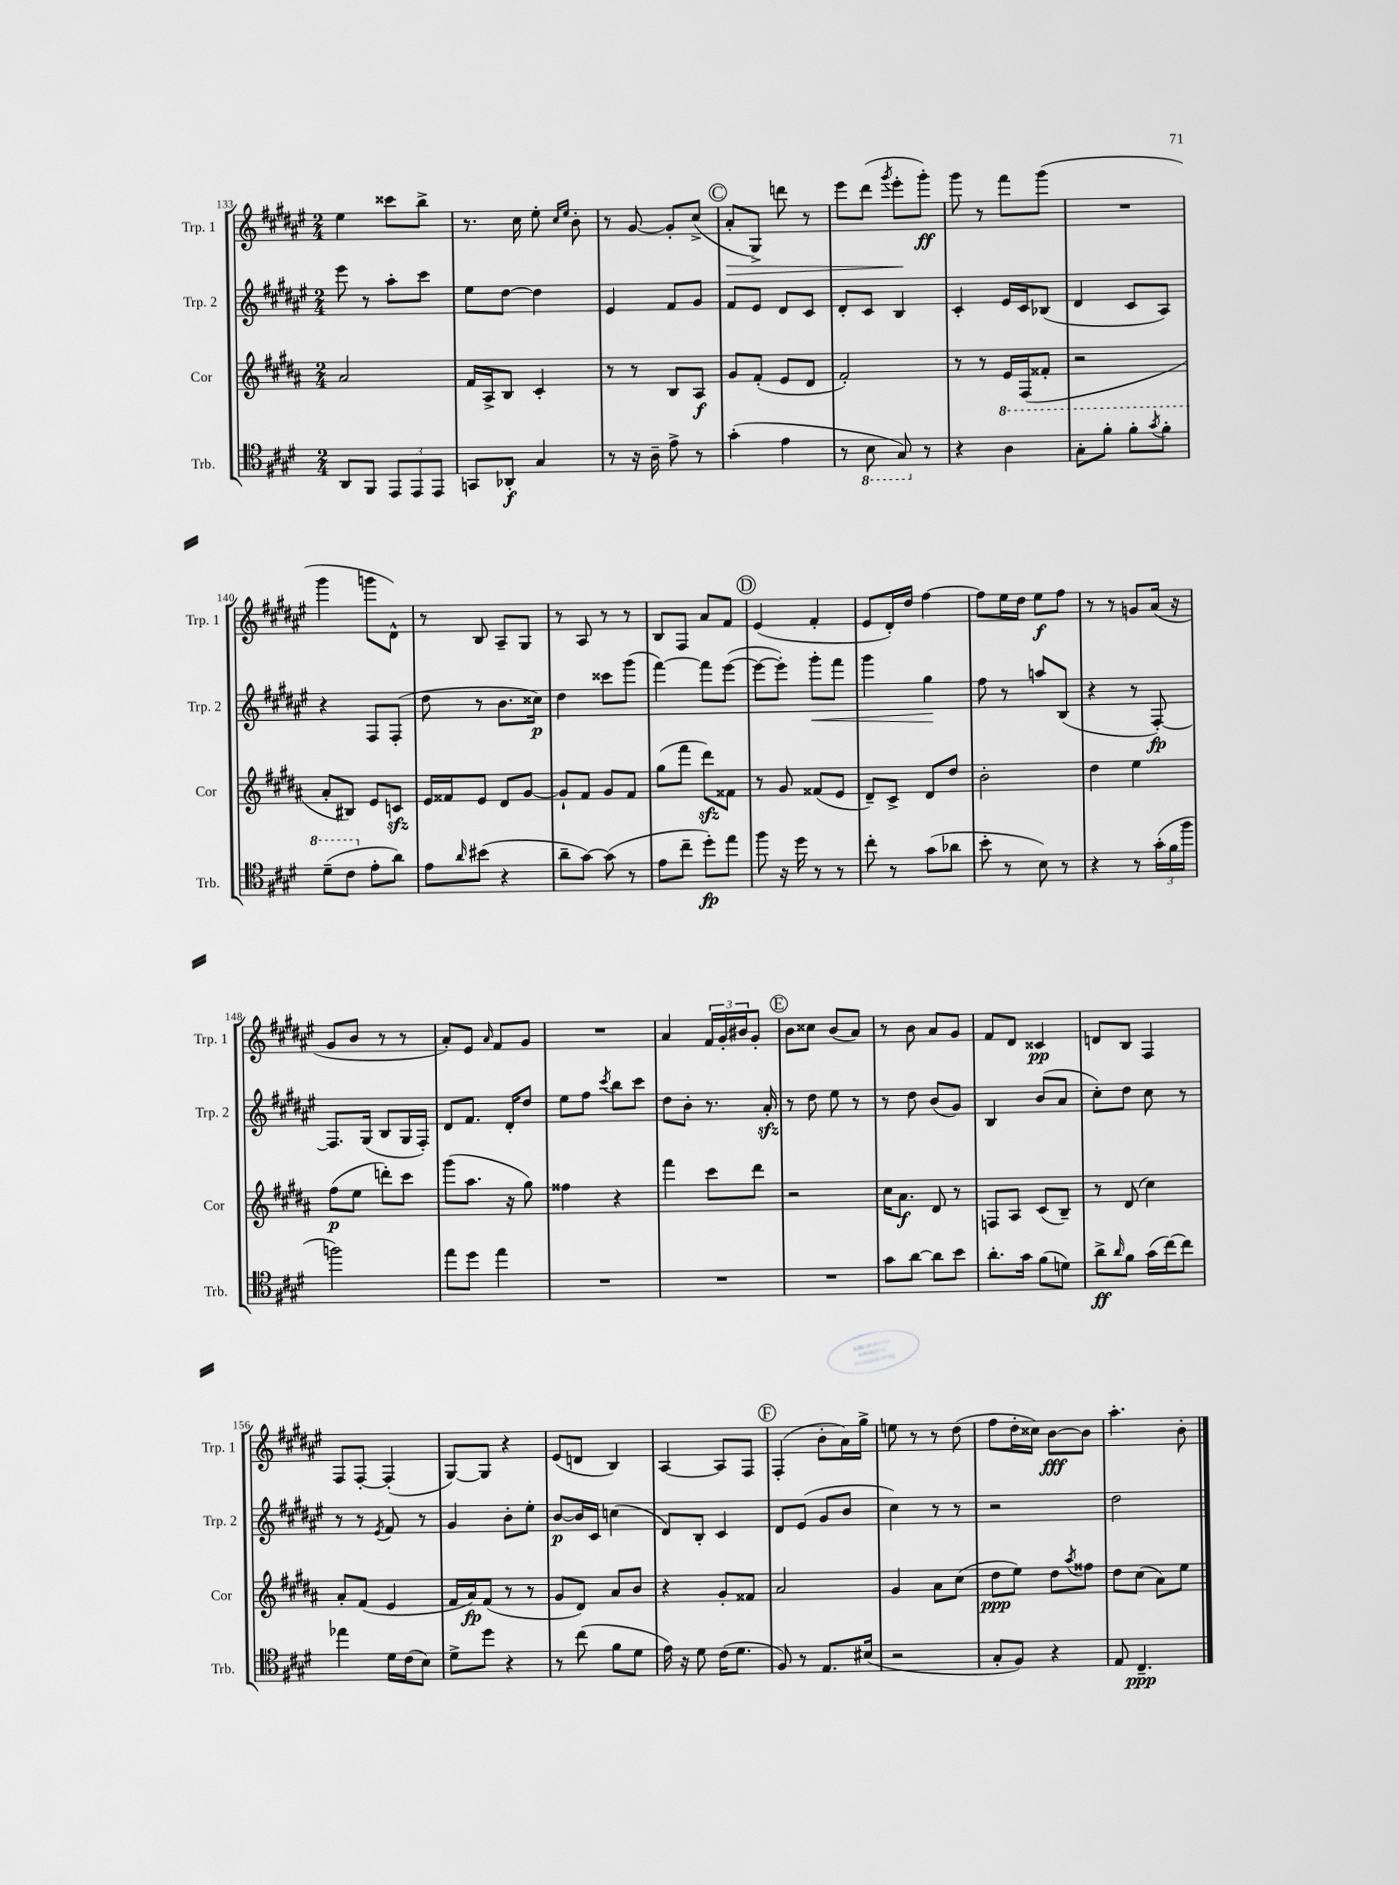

**kern	**kern	**kern	**kern
*staff4	*staff3	*staff2	*staff1
*clefC4	*clefG2	*clefG2	*clefG2
*k[f#c#g#d#]	*k[f#c#g#d#a#]	*k[f#c#g#d#a#e#]	*k[f#c#g#d#a#e#]
*M2/4	*M2/4	*M2/4	*M2/4
8AA	2a#	8eee#	4ee#
8FF#	.	8r	.
12EE	.	8aa#'	8ccc##
12EE	.	.	.
.	.	8ccc#	8bb^
12EE	.	.	.
=	=	=	=
8GG	16f#	8ee#	8.r
.	16A#^	.	.
8AA-'	8B	[8dd#	.
.	.	.	16cc#
4G#	4c#'	4dd#]	8ee#'
.	.	.	16qqcc#
.	.	.	16qqee#
.	.	.	8b'
=	=	=	=
8r	8r	4e#	8r
16r	8r	.	[8g#
16A~	.	.	.
8e^	8B	8f#	8g#']
8r	8A#	8g#	(8cc#^
=	=	=	=
(4g#'	8g#	8f#	8a#'
.	(8f#'	8e#	8G#^)
4e	8e	8d#	8ddd
.	8d#	8c#	8r
=	=	=	=
8r	2f#')	8d#'	8eee#
8BB	.	8c#	(8ddd#
.	.	.	8qggg#
8GG#)	.	4B	8eee#'
8r	.	.	8ggg#')
=	=	=	=
4r	8r	4c#'	8ggg#
.	8r	.	8r
4a	16e	16e#	8fff#
.	(16F#	16c#	.
.	8f##'	(8B-	(8ggg#
=	=	=	=
8g#'	2r	4d#	2r
8ff#'	.	.	.
8ff#'	.	8c#	.
8qgg#	.	.	.
8ff#'	.	8A#)	.
=	=	=	=
(8dd#~	8a#'	4r	4ggg#
8cc#	8B#)	.	.
8e'	8e	8F#	8ggg
8a)	8c	(8F#'	8d#^^)
=	=	=	=
8e	16e	8dd#	8r
.	16f##	.	.
16qqa	.	.	.
(8b#	8e	8r	8B
4r	8d#	8.b	8A#~
.	[8g#	.	8G#
.	.	16cc##)	.
=	=	=	=
8a~	8g#`]	4dd#	8r
[8g#)	8f#	.	8A#
(8g#]	8g#	8ccc##	8r
8r	8f#	(8ggg#	8r
=	=	=	=
8e	(8gg#	[4fff#)	8B
8cc#~	8fff#	.	8F#
8dd#')	8ddd#)	8fff#]	8a#
8ee	8f##	([8eee#	8f#
=	=	=	=
8ff#	8r	8eee#_	(4e#
16r	8g#	8eee#'])	.
16dd#	.	.	.
8r	(8f##	8ggg#'	4f#'
8r	8e	8fff#	.
=	=	=	=
8cc#'	8d#~)	4ggg#	8e#
8r	8c#^	.	16d#')
.	.	.	16dd#
(8g#	8d#	4gg#	[4ff#
8a-	8dd#	.	.
=	=	=	=
8b'	2b'	8ff#	8ff#]
8r	.	8r	16ee#
.	.	.	16dd#
8B)	.	8aa	8ee#
8r	.	(8B	8ff#
=	=	=	=
4r	4dd#	4r	8r
.	.	.	8r
8r	4ee	8r	8g
(24g#'	.	[8F#')	(16a#
24f#	.	.	.
.	.	.	16r
24ff#	.	.	.
=	=	=	=
2ff)	(8ff#	8.F#]	8g#
.	8ee	.	8b
.	.	(16G#	.
.	8ddd')	8B	8r
.	8ccc#	16G#	8r
.	.	16F#')	.
=	=	=	=
8ee	(8ggg#	8d#	8a#')
8dd#	8.aa#	8.f#	8e#
.	.	.	16qqa#
4ee	.	.	8f#
.	16r	16d#'	.
.	8gg#)	8dd#	8g#
=	=	=	=
2r	4ff##	8ee#	2r
.	.	8ff#	.
.	.	8qccc#	.
.	4r	8bb	.
.	.	8ccc#	.
=	=	=	=
2r	4fff#	8dd#	4a#
.	.	8b'	.
.	8ccc#	8.r	24f#
.	.	.	24g#'
.	.	.	24b#
.	8ddd#	.	8g#'
.	.	16a#'	.
=	=	=	=
2r	2r	8r	8b
.	.	8dd#	8cc##
.	.	8ee#	(8b
.	.	8r	8a#)
=	=	=	=
8g#	16cc#	8r	8r
.	8.a#	.	.
[8a	.	8dd#	8b
8a]	8d#	(8b	8a#
8b	8r	8g#)	8g#
=	=	=	=
8.a'	8F	4B	8f#
.	8A#	.	8d#
16g#	.	.	.
(8f#	(8c#	(8b	4c##
8d)	8B~)	8a#	.
=	=	=	=
8a^	8r	8cc#')	8d
16qqa	.	.	.
8f#	(8d#	8dd#	8B
(16g#	4cc#)	8cc#	4F#
[16cc#)	.	.	.
8cc#]	.	8r	.
=	=	=	=
4ee-	8a#'	8r	8F#
.	(8f#	8r	[8F#'
.	.	8qe#	.
16d#	4e	8f#	(4F#']
(16c#	.	.	.
8B)	.	8r	.
=	=	=	=
8d#^	16f#	4g#	[8G#)
.	16a#)	.	.
8dd#	(8f#	.	8G#]
4r	8r	8b'	4r
.	8r	8ee#'	.
=	=	=	=
8r	8g#	[8b	(8e#
(8cc#	8d#)	16b]	8d
.	.	16c#	.
8f#	8a#	(4cc	4B)
8d#	8b	.	.
=	=	=	=
16e)	4r	8d#)	[4A#
16r	.	.	.
8d#	.	8B'	.
(16c#	8g#'	4c#	8A#]
8.d#	.	.	.
.	8f##	.	8F#
=	=	=	=
8F#)	2a#	8d#	(4F#'
8r	.	(8e#	.
8.E	.	8g#	8b'
.	.	8b	16a#)
(16B#	.	.	16gg#^
=	=	=	=
2r	4g#	4cc#)	8ee
.	.	.	8r
.	8a#	8r	8r
.	(8cc#	8r	(8dd#
=	=	=	=
8G#'	8dd#	2r	8ff#
8F#)	8ee)	.	16dd#'
.	.	.	16cc##)
4r	8dd#	.	[8b
.	8qaa#	.	.
.	8ff##	.	8b]
=	=	=	=
8E	8dd#	2dd#	4.aa#'
4.C#~	(8cc#	.	.
.	8a#)	.	.
.	8ee	.	8b'
==	==	==	==
*-	*-	*-	*-
